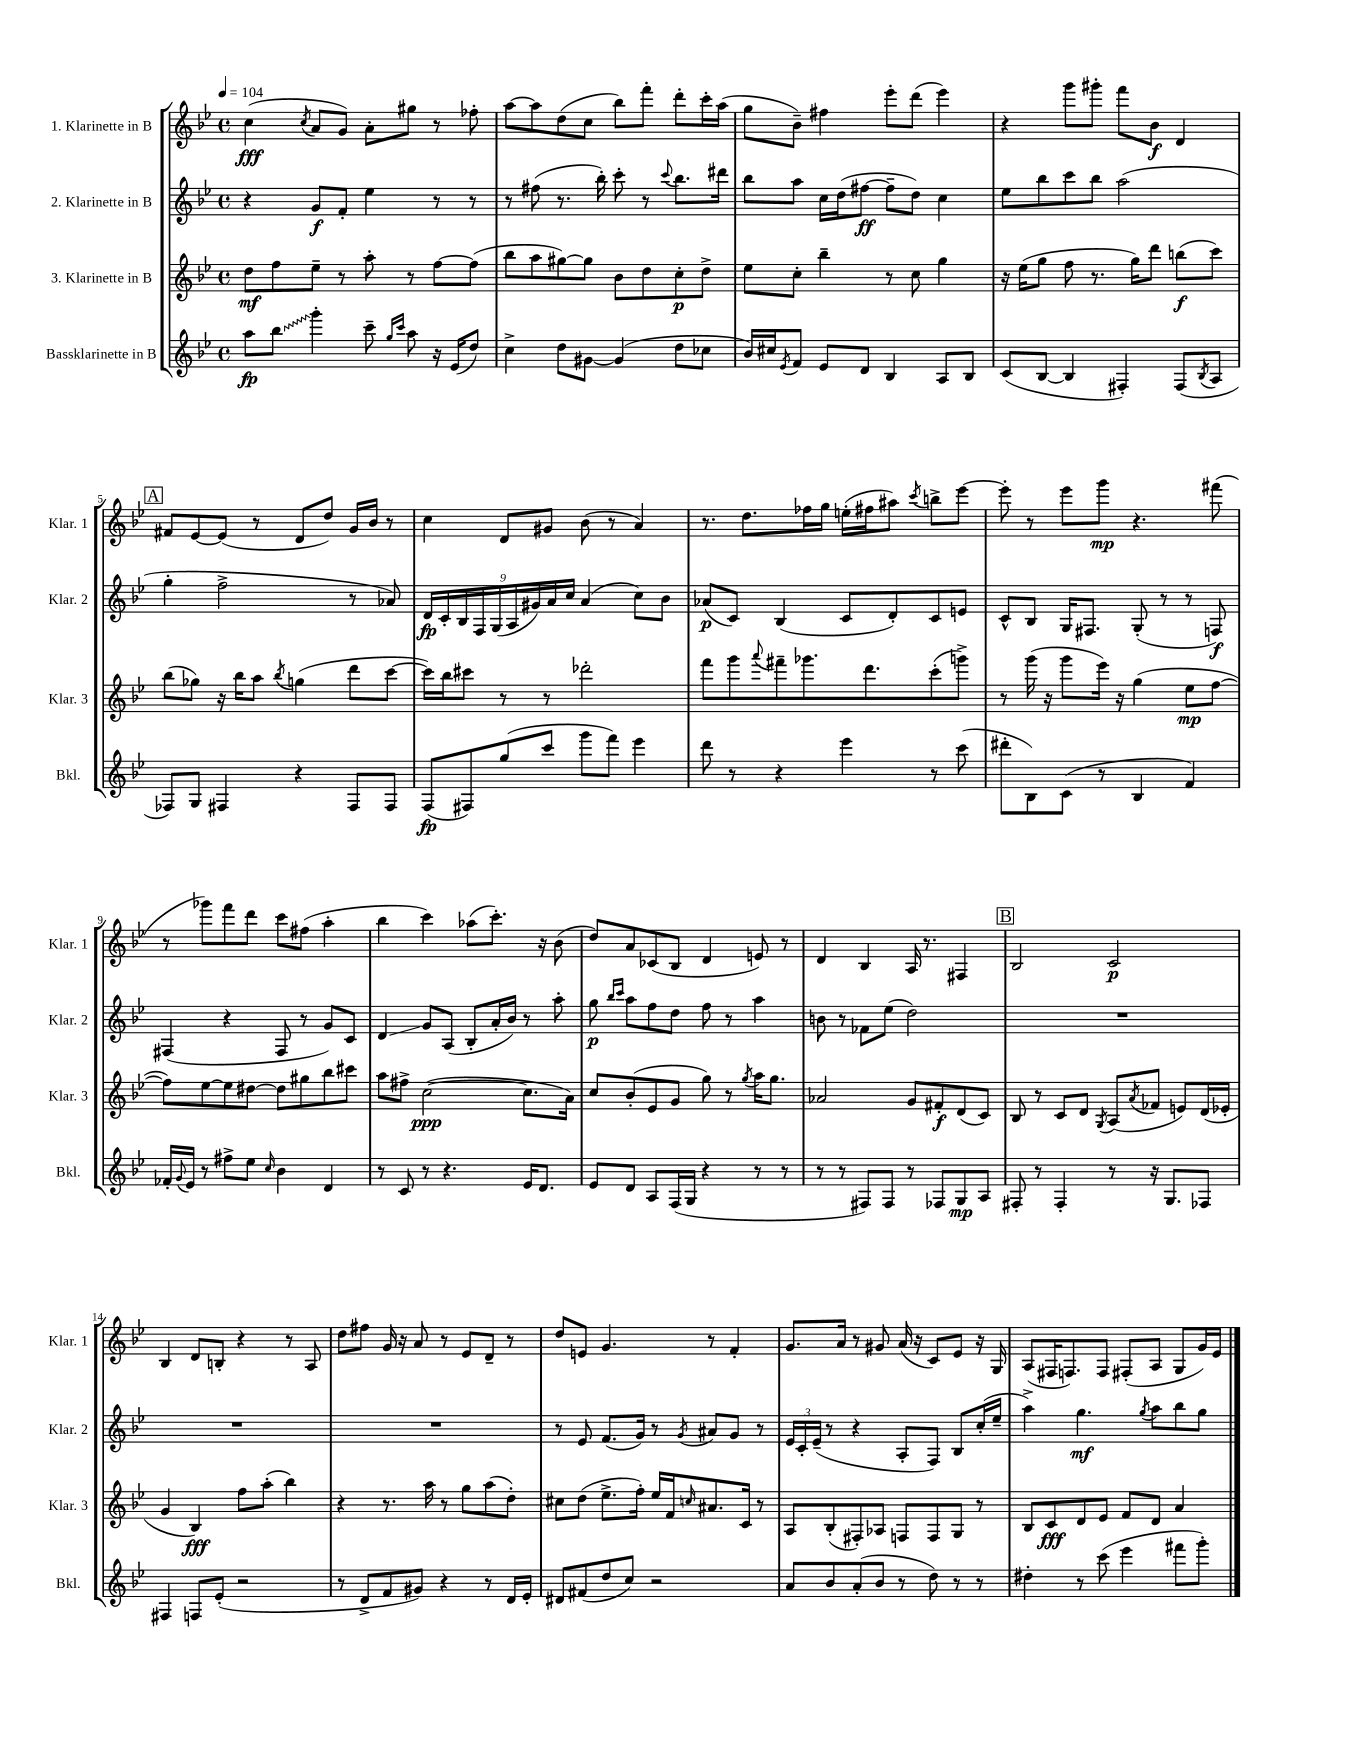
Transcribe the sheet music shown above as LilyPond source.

<<
\new StaffGroup <<
\new Staff = "s0" \with { instrumentName = "1. Klarinette in B" shortInstrumentName = "Klar. 1" } {
    \clef treble \key bes \major \defaultTimeSignature \time 4/4 \tempo 4 = 104
    c''4\fff( \acciaccatura { c''8 } a'8 g'8) a'8-. gis''8 r8 fes''8-. |
    a''8~ a''8 d''8( c''8 bes''8) f'''8-. d'''8-. c'''16-. a''16( |
    g''8 bes'8--) fis''4 ees'''8-. d'''8( ees'''4) |
    r4 g'''8 gis'''8-. f'''8 bes'8\f d'4 |
    \mark \markup { \box "A" } fis'8 ees'8~ ees'8( r8 d'8 d''8) g'16 bes'16 r8 |
    c''4 d'8 gis'8 bes'8( r8 a'4) |
    r8. d''8. fes''16 g''16 e''16-.( fis''16 ais''8) \acciaccatura { c'''8 } b''8-> ees'''8~ |
    ees'''8-. r8 ees'''8 g'''8\mp r4. fis'''8( |
    r8 ges'''8) f'''8 d'''8 c'''8 fis''8( a''4-. |
    bes''4 c'''4) aes''8( c'''8.-.) r16 bes'8( |
    d''8) a'8 ces'8( bes8 d'4 e'8) r8 |
    d'4 bes4 a16 r8. fis4 |
    \mark \markup { \box "B" } bes2 c'2\p |
    bes4 d'8 b8-. r4 r8 a8 |
    d''8 fis''8 g'16 r16 a'8 r8 ees'8 d'8-- r8 |
    d''8 e'8 g'4. r8 f'4-. |
    g'8. a'16 r8 gis'8 a'16( r16 c'8) ees'8 r16 g16 |
    a8( fis16 f8.) f8 fis8-.( a8 g8 g'16) ees'16 \bar "|." |
}
\new Staff = "s1" \with { instrumentName = "2. Klarinette in B" shortInstrumentName = "Klar. 2" } {
    \clef treble \key bes \major \defaultTimeSignature \time 4/4
    r4 g'8\f f'8-. ees''4 r8 r8 |
    r8 fis''8( r8. bes''16-.) c'''8-. r8 \appoggiatura { c'''8 } bes''8. dis'''16 |
    bes''8 a''8 c''16 d''16( fis''8~\ff fis''8-- d''8) c''4 |
    ees''8 bes''8 c'''8 bes''8 a''2( |
    \mark \markup { \box "A" } g''4-. f''2-> r8 aes'8) |
    \tuplet 9/8 { d'16\fp c'16-. bes16 f16 g16( a16 gis'16) a'16 c''16 } a'4( c''8) bes'8 |
    aes'8\p( c'8) bes4( c'8 d'8-.) c'8 e'8 |
    c'8-^ bes8 g16 fis8. g8-.( r8 r8 f8\f) |
    fis4( r4 fis8 r8 g'8) c'8 |
    d'4\glissando g'8 a8( bes8-. a'16-. bes'16) r8 a''8-. |
    g''8\p \grace { bes''16 c'''16 } a''8 f''8 d''8 f''8 r8 a''4 |
    b'8 r8 fes'8 ees''8( d''2) |
    \mark \markup { \box "B" } R1 |
    R1 |
    R1 |
    r8 ees'8 f'8.( g'16) r8 \acciaccatura { g'8 } ais'8 g'8 r8 |
    \tuplet 3/2 { ees'16 c'16-. ees'16--( } r8 r4 a8-. f8) bes8 c''16-.( ees''16-- |
    a''4->) g''4.\mf \acciaccatura { g''8 } a''8 bes''8 g''8 \bar "|." |
}
\new Staff = "s2" \with { instrumentName = "3. Klarinette in B" shortInstrumentName = "Klar. 3" } {
    \clef treble \key bes \major \defaultTimeSignature \time 4/4
    d''8\mf f''8 ees''8-- r8 a''8-. r8 f''8~ f''8( |
    bes''8 a''8 gis''8~) gis''8 bes'8 d''8 c''8-.\p d''8-> |
    ees''8 c''8-. bes''4-- r8 c''8 g''4 |
    r16 ees''16( g''8 f''8 r8. g''16) d'''8 b''8\f( c'''8) |
    \mark \markup { \box "A" } bes''8( ges''8) r16 bes''16 a''8 \acciaccatura { bes''8 } g''4( d'''8 c'''8~ |
    c'''16) bes''16 cis'''8 r8 r8 des'''2-. |
    f'''8 g'''8 \appoggiatura { a'''8 } fis'''8-- ges'''8. d'''8. c'''8-.( g'''8->) |
    r8 g'''16( r16 g'''8 ees'''16) r16 g''4( ees''8\mp f''8~ |
    f''8) ees''8~ ees''8 dis''8~ dis''8 gis''8 bes''8 cis'''8 |
    a''8 fis''8-> c''2~\ppp( c''8. a'16) |
    c''8 bes'8-.( ees'8 g'8 g''8) r8 \acciaccatura { g''8 } a''16 g''8. |
    aes'2 g'8 fis'8-.\f d'8( c'8) |
    \mark \markup { \box "B" } bes8 r8 c'8 d'8 \acciaccatura { g8 } a8( \acciaccatura { a'8 } fes'8 e'8) d'16( ees'16-. |
    g'4 bes4\fff) f''8 a''8-.( bes''4) |
    r4 r8. a''16 r8 g''8 a''8( d''8-.) |
    cis''8 d''8( ees''8.-> f''16-.) ees''16 f'16 \grace { c''16 } ais'8. c'16 r8 |
    a8 bes8-.( fis8-.) aes8 f8 f8 g8 r8 |
    bes8 c'8\fff d'8 ees'8 f'8 d'8 a'4 \bar "|." |
}
\new Staff = "s3" \with { instrumentName = "Bassklarinette in B" shortInstrumentName = "Bkl." } {
    \clef treble \key bes \major \defaultTimeSignature \time 4/4
    a''8\fp \once \override Glissando.style = #'zigzag bes''8\glissando g'''4-. c'''8-- \grace { g''16 c'''16 } a''8 r16 ees'16( d''8) |
    c''4-> d''8 gis'8~ gis'4( d''8 ces''8 |
    bes'16) cis''16 \acciaccatura { ees'8 } f'8 ees'8 d'8 bes4 a8 bes8 |
    c'8( bes8~ bes4 fis4-.) fis8( \acciaccatura { bes8 } a8 |
    \mark \markup { \box "A" } fes8) g8 fis4 r4 fis8 fis8 |
    f8\fp( fis8) g''8( c'''8 g'''8 f'''8) ees'''4 |
    d'''8 r8 r4 ees'''4 r8 c'''8( |
    dis'''8-. bes8) c'8( r8 bes4 f'4) |
    fes'16-. \appoggiatura { g'8 } ees'16 r8 fis''8-> ees''8 \grace { c''16 } bes'4 d'4 |
    r8 c'8 r8 r4. ees'16 d'8. |
    ees'8 d'8 a8 f16( g16 r4 r8 r8 |
    r8 r8 fis8) fis8 r8 fes8 g8\mp a8 |
    \mark \markup { \box "B" } fis8-. r8 fis4-. r8 r16 g8. fes8 |
    fis4 f8 ees'8-.( r2 |
    r8 d'8-> f'8 gis'8) r4 r8 d'16 ees'16-. |
    dis'8 fis'8( d''8 c''8) r2 |
    a'8 bes'8 a'8-.( bes'8 r8 d''8) r8 r8 |
    dis''4-. r8 c'''8( ees'''4 fis'''8 g'''8-.) \bar "|." |
}
>>
>>
